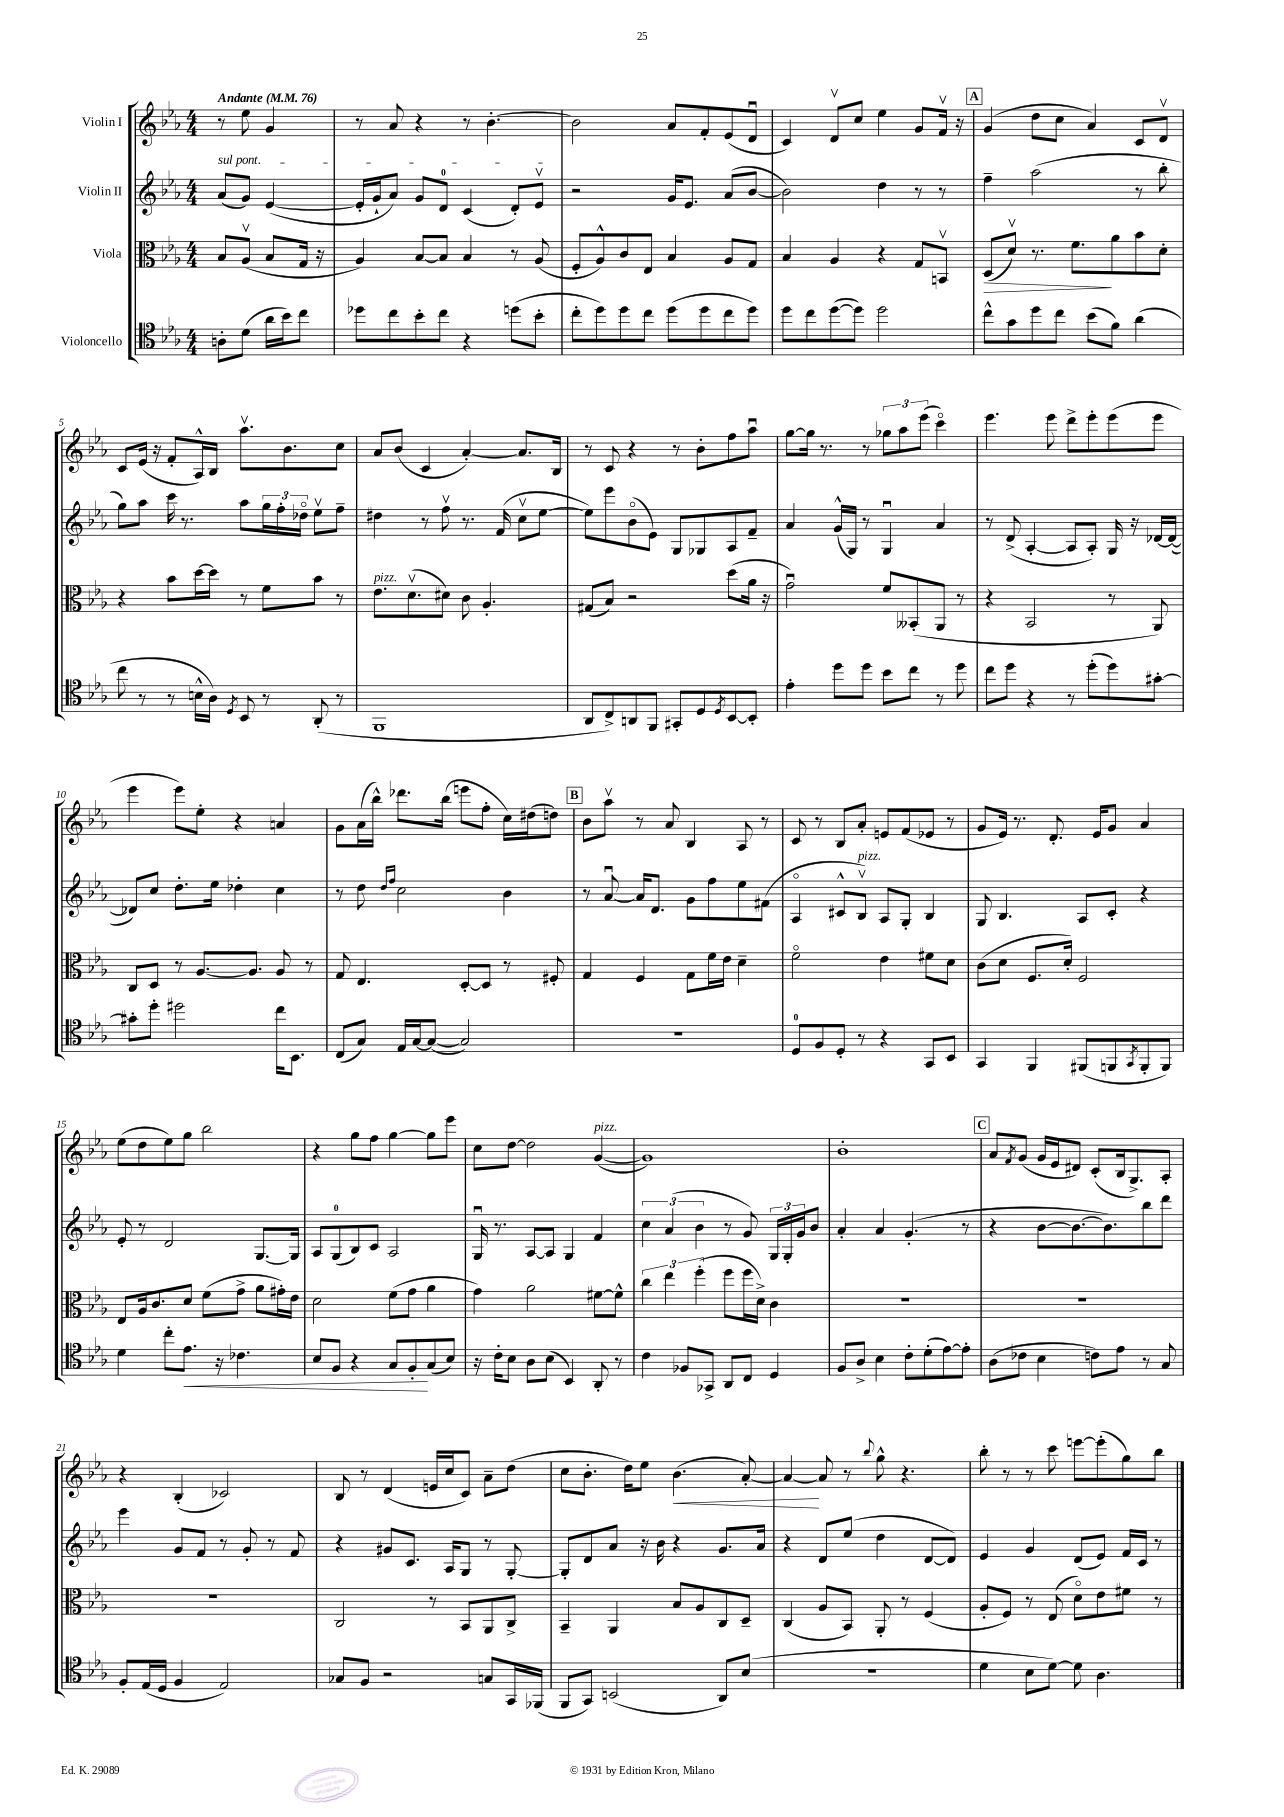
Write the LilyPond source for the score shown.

<<
\new StaffGroup <<
\new Staff = "s0" \with { instrumentName = "Violin I" } {
    \clef treble \key ees \major \numericTimeSignature \time 4/4 \partial 2 \tempo "Andante" 4 = 76
    r8 ees''8 g'4 |
    r8 aes'8 r4 r8 bes'4.~-. |
    bes'2 aes'8 f'8-. ees'8( d'8\downbow |
    c'4) d'8\upbow c''8 ees''4 g'8 f'16\upbow r16 |
    \mark \markup { \box "A" } g'4( d''8 c''8 aes'4) c'8 d'8\upbow |
    c'8 ees'16( r16 f'8-. aes16-^) bes16 aes''8.\upbow bes'8. c''8 |
    aes'8 bes'8( c'4 aes'4~-.) aes'8. bes16 |
    r8 c'8 r4 r8 bes'8-. f''8 aes''8\downbow |
    g''8~ g''16 r8. r8 \tuplet 3/2 { ges''8 aes''8 ees'''8( } c'''4\flageolet) |
    ees'''4. ees'''8 d'''8-> ees'''8-. ees'''8( ees'''8 |
    ees'''4 ees'''8) ees''8-. r4 a'4 |
    g'8 aes'16( bes''16-^) des'''8. bes''16( e'''8 f''8-. c''16) dis''16( d''8) |
    \mark \markup { \box "B" } bes'8 aes''8\upbow r8 aes'8 bes4 aes8 r8 |
    c'8 r8 bes8 aes'8-. e'8 f'8( ees'8 r8 |
    g'8 ees'16) r8. d'8.-. ees'16 g'8 aes'4 |
    ees''8( d''8 ees''8) g''8 bes''2 |
    r4 g''8 f''8 g''4~ g''8 ees'''8 |
    c''8 d''8~ d''2 g'4~^\markup { \italic "pizz." }( |
    g'1) |
    bes'1-. |
    \mark \markup { \box "C" } aes'8 \acciaccatura { f'8 } g'8( g'16 ees'16 dis'8) c'8-.( bes16 g8.->) aes8-. |
    r4 bes4-.( ces'2) |
    bes8 r8 d'4( e'16 c''16 c'8) aes'8-- d''8( |
    c''8 bes'8.-. d''16) ees''8 bes'4.\<( aes'8~-.) |
    aes'4~\! aes'8 r8 \appoggiatura { bes''8 } g''8-^ r4. |
    bes''8-. r8 r8 c'''8 e'''8~ e'''8-.( g''8) bes''8 \bar "|." |
}
\new Staff = "s1" \with { instrumentName = "Violin II" } {
    \clef treble \key ees \major \numericTimeSignature \time 4/4 \partial 2
    \once \override TextSpanner.bound-details.left.text = \markup { \italic "sul pont." } aes'8\startTextSpan( g'8) ees'4~( |
    ees'16-. g'16-! aes'8) g'8 d'8-0 c'4( d'8-.) ees'8\upbow\stopTextSpan |
    r2 g'16 ees'8. aes'8( bes'8~ |
    bes'2) d''4 r8 r8 |
    \mark \markup { \box "A" } f''4-- aes''2( r8 bes''8-. |
    g''8) aes''8 c'''16 r8. aes''8 \tuplet 3/2 { g''16 f''16-. des''16\flageolet } ees''8\upbow f''8-- |
    dis''4 r8 f''8\upbow r8. f'16( c''8\upbow ees''8~ |
    ees''8) ees'''8 bes'8\flageolet( ees'8) g8 ges8 aes8 f'8-- |
    aes'4 g'16-^( g16) r8 g4\downbow aes'4 |
    r8 d'8->( aes4~-. aes8 aes8-.) g16 r16 des'16~ des'16~( |
    des'8) c''8 d''8.-. ees''16 des''4-. c''4 |
    r8 d''8 \grace { d''16 f''16 } c''2 bes'4 |
    \mark \markup { \box "B" } r8 aes'8~\downbow aes'16 d'8. g'8 f''8 ees''8 fis'8( |
    aes4\flageolet cis'8-^ bes8\upbow^\markup { \italic "pizz." }) aes8 g8-. bes4 |
    g8 bes4. aes8 c'8-. r4 |
    ees'8-. r8 d'2 g8.~ g16 |
    aes8 g8-0( bes8) c'8 aes2 |
    g16\downbow r8. aes8~ aes8 g4 f'4 |
    \tuplet 3/2 { c''4 aes'4( bes'4 } r8 g'8) \tuplet 3/2 { g16 g16-. g'16 } bes'8 |
    aes'4-. aes'4 g'4.-.( r8 |
    \mark \markup { \box "C" } r4 bes'8~ bes'8.~ bes'8.) bes''8 d'''8 |
    ees'''4 g'8 f'8 r8 g'8-. r8 f'8 |
    r4 gis'8 c'8. aes16 g8 r8 g8~-. |
    g8-. d'8 aes'8 r16 bes'16 r4 g'8. aes'16 |
    r4 d'8 ees''8( d''4 d'8~ d'8) |
    ees'4 g'4 d'8( ees'8) f'16 c'16 r8 \bar "|." |
}
\new Staff = "s2" \with { instrumentName = "Viola" } {
    \clef alto \key ees \major \numericTimeSignature \time 4/4 \partial 2
    bes8 aes8\upbow( bes8 g16 r16 |
    aes4) bes8~ bes8 bes4 r8 aes8( |
    f8-. aes8-^) c'8 ees8 bes4 aes8 g8 |
    bes4 aes4 r4 g8 b,8\upbow |
    \mark \markup { \box "A" } d8\>( d'8\upbow) r8. f'8.\! aes'8 bes'8 d'8-. |
    r4 bes'8 d''16~ d''16 r8 f'8 bes'8 r8 |
    ees'8.^\markup { \italic "pizz." } d'8.\upbow( dis'8) c'8 aes4.-. |
    gis8( bes8) r2 d''8( aes'16 r16 |
    g'2\downbow) f'8 beses,8-.( aes,8 r8 |
    r4 bes,2 r8 aes,8) |
    c8 d8 r8 aes8.~ aes8. aes8 r8 |
    g8 ees4. d8~-. d8 r8 fis8-. |
    \mark \markup { \box "B" } g4 f4 g8 f'16 ees'16 d'4-- |
    f'2\flageolet ees'4 fis'8 d'8 |
    c'8( d'8 f8. d'16-.) f2 |
    ees8 aes16 c'8. d'8 f'8( g'8-> aes'8 gis'16-.) ees'16 |
    d'2 f'8( g'8 aes'4 |
    g'4) aes'2 fis'8~ fis'8-^ |
    \tuplet 3/2 { c''4 ees''4 f''4-.( } f''8 f''16 d'16->) c'4 |
    R1 |
    \mark \markup { \box "C" } R1 |
    R1 |
    c2 r8 bes,8 aes,8 c8-> |
    bes,4-- aes,4 bes8 aes8 c8 d8-- |
    c4( aes8 bes,8) aes,8-. r8 f4( |
    aes8-. f8) r8 ees8( d'8\flageolet) ees'8 fis'8 r8 \bar "|." |
}
\new Staff = "s3" \with { instrumentName = "Violoncello" } {
    \clef tenor \key ees \major \numericTimeSignature \time 4/4 \partial 2
    a8-. d'8( aes'16 bes'16) c''8 |
    des''8 c''8 bes'8-. c''8 r4 d''8( bes'8-. |
    c''8-. d''8) d''8 c''8 d''8( d''8 c''8 d''8) |
    d''8 c''8 d''8~( d''8) d''2 |
    \mark \markup { \box "A" } c''8-^ g'8 d''8 c''8 bes'8( f'8) aes'4( |
    c''8 r8 r8 b16-^ aes16) \acciaccatura { d8 } bes,8 r8 aes,8-.( r8 |
    f,1 |
    aes,8 c8->) a,8 f,8 gis,8-. d8 \acciaccatura { d8 } bes,8~ bes,8-. |
    ees'4-. d''8 d''8 bes'8 c''8 r8 d''8 |
    c''8 d''8 r4 r8 d''8-.( d''8) gis'8~-. |
    gis'8-. d''8-. dis''2 c''16 bes,8. |
    c8( g8) ees16 g16~ g8~( g2) |
    \mark \markup { \box "B" } R1 |
    d8-0 f8 d8-. r8 r4 g,8 bes,8 |
    g,4 f,4 fis,8( f,8 \acciaccatura { g,8 } f,8-. f,8) |
    d'4 c''8-. ees'8.\< r16 ces'4. |
    bes8 f8 r4 g8 f8-.\! g8( bes8) |
    r16 c'16-. bes8 aes8 bes8( bes,4) aes,8-. r8 |
    c'4 fes8 ges,8-> aes,8 c8 d4 |
    f8 aes8-> bes4 c'8-. d'8-.( ees'8~) ees'8-. |
    \mark \markup { \box "C" } aes8( ces'8 bes4 c'8) ees'8 r8 g8 |
    f8-. ees16( d16 f4 ees2) |
    ges8 f8 r2 g8 g,16 fes,16( |
    f,8 g,8) b,2( aes,8) bes8( |
    r1 |
    d'4 bes8 d'8~) d'8 aes4. \bar "|." |
}
>>
>>
